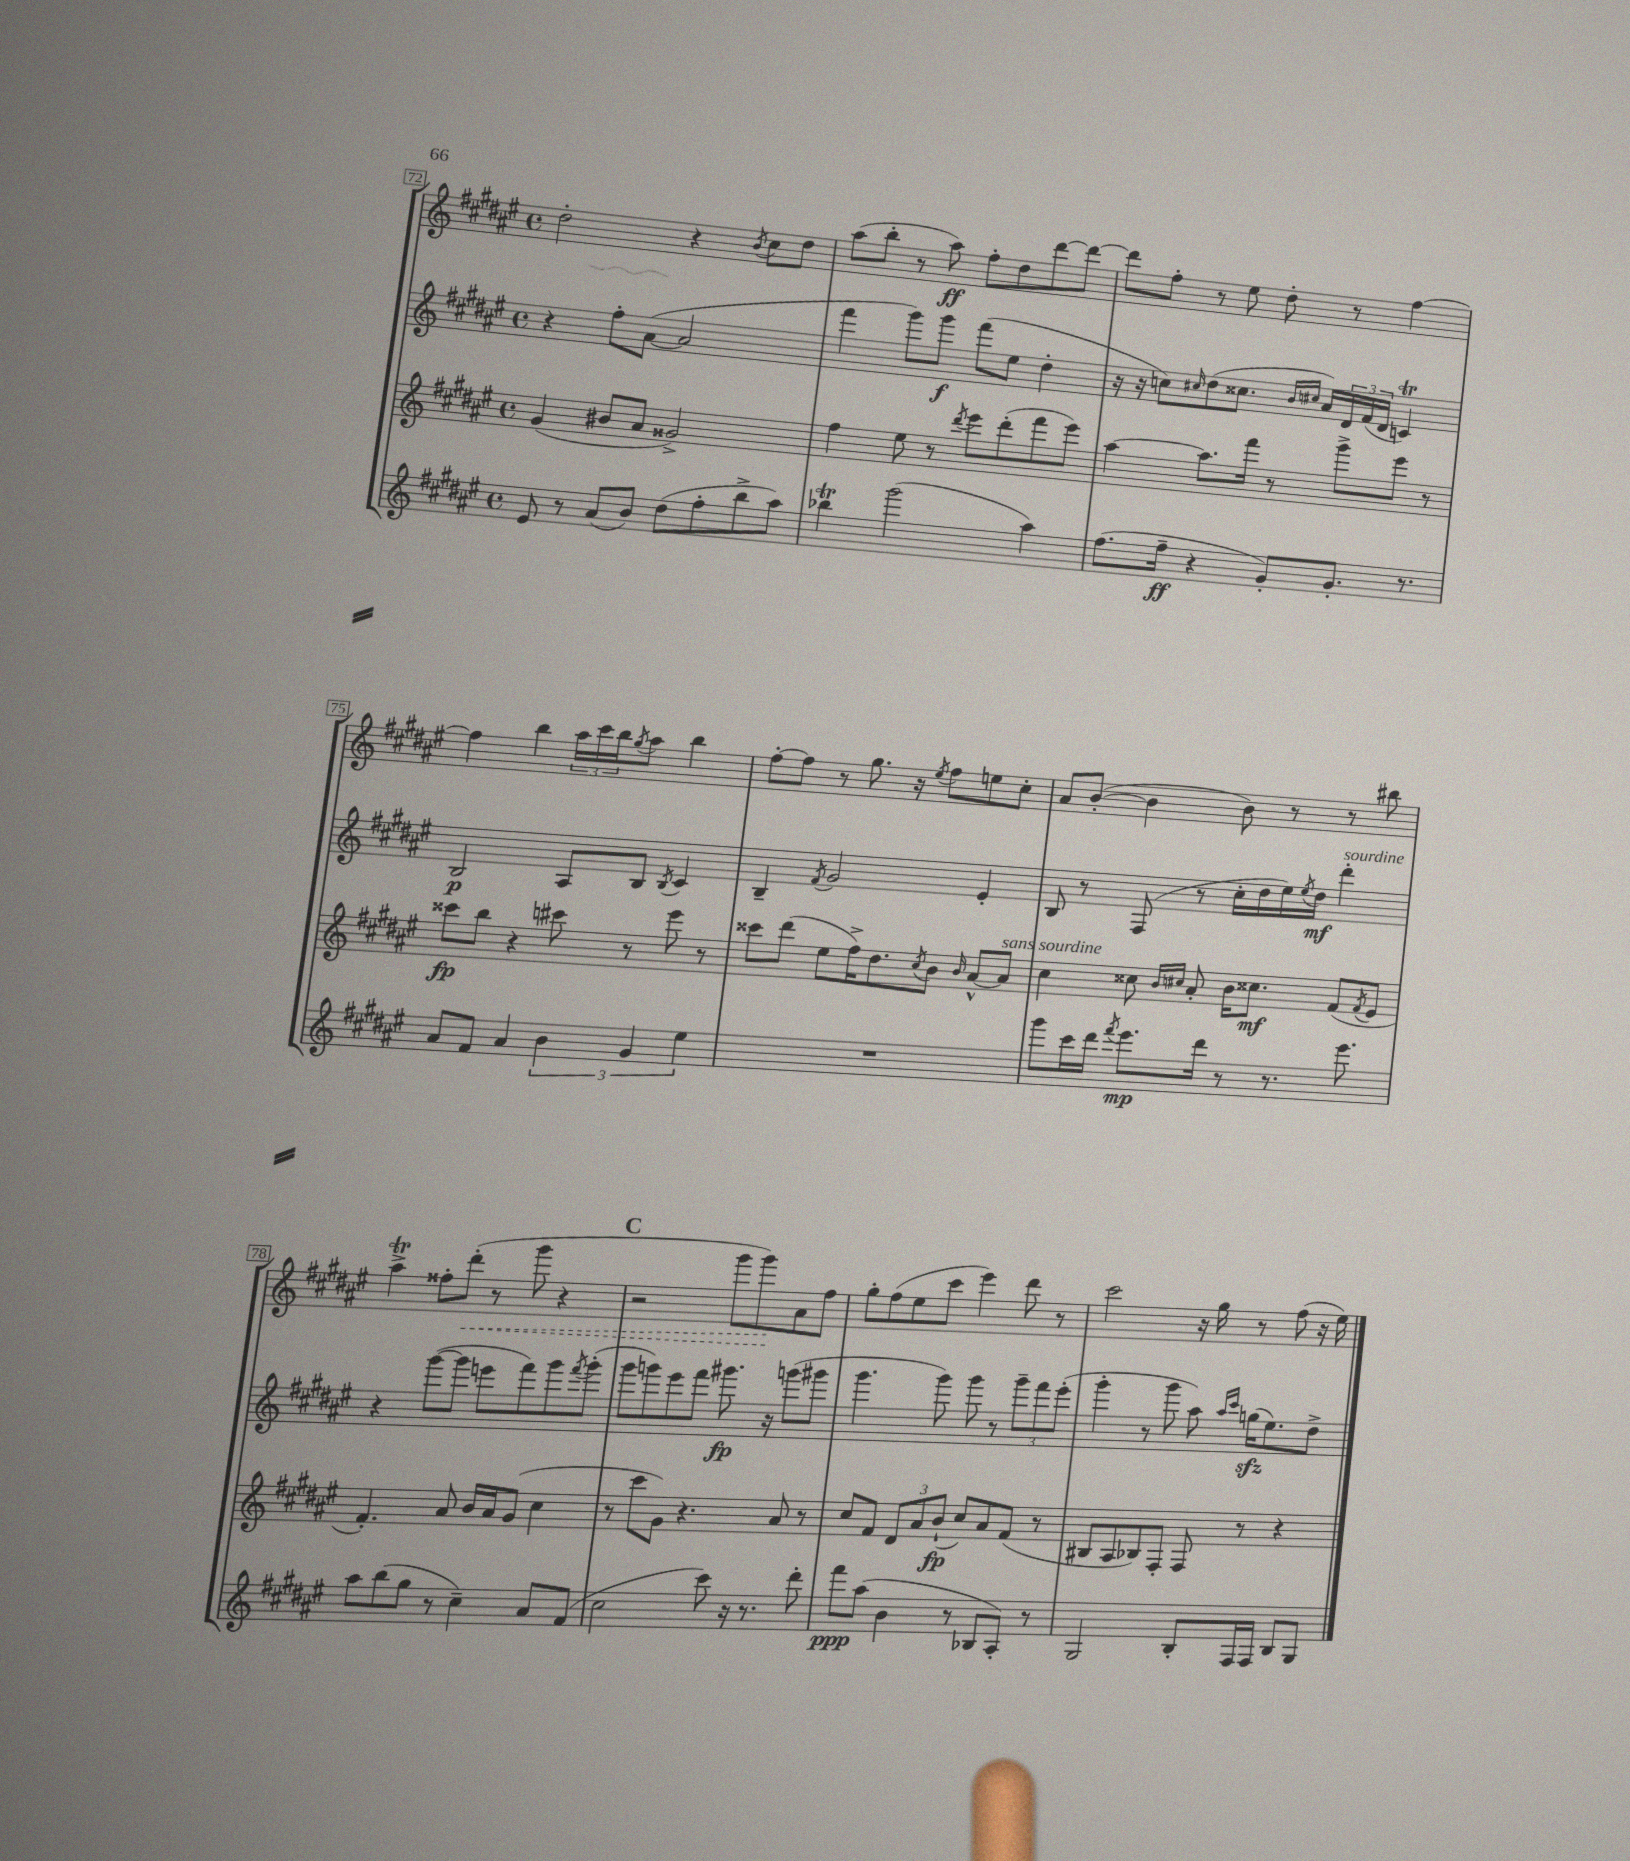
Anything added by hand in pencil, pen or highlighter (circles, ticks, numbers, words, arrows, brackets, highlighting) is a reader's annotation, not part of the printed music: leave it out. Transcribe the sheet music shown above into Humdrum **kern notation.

**kern	**kern	**kern	**kern
*staff4	*staff3	*staff2	*staff1
*clefG2	*clefG2	*clefG2	*clefG2
*k[f#c#g#d#a#e#]	*k[f#c#g#d#a#e#]	*k[f#c#g#d#a#e#]	*k[f#c#g#d#a#e#]
*M4/4	*M4/4	*M4/4	*M4/4
*met(c)	*met(c)	*met(c)	*met(c)
8e#/	(4g#/	4r	2dd#'\
8r	.	.	.
(8a#/L	8b#/L	8ff#'\L	.
8b/J)	8a#/J	([8a#\J	.
(8dd#\L	2g##^/)	2a#/]	4r
8ff#'\	.	.	.
.	.	.	8qb/
8bb^\	.	.	8cc#\L
8aa#\J)	.	.	8dd#\J
=	=	=	=
4bb-\	4ff#\	4fff#\	(8aa#\L
.	.	.	8bb'\J
(2ggg#\	8ee#\	8ggg#\L)	8r
.	8r	8ggg#\J	8aa#\)
.	8qddd#/	.	.
.	8eee#\L	(8fff#\L	8ff#'\L
.	(8ddd#'\	8ee#\J	8dd#\
4aa#\)	8fff#\	4dd#'\	[8ddd#\
.	8eee#\J)	.	8ddd#\_J
=	=	=	=
(8.ff#\L	[4aa#\	16r	8ddd#\]L
.	.	16r	.
.	.	8cc\L)	8ff#'\J
16ff#~\Jk	.	.	.
.	.	16qqcc#/	.
4r	8.aa#\]L	(8dd#\	8r
.	.	8.cc##\J	8ee#\
.	16fff#\Jk	.	.
8g#'/L)	8r	.	8dd#'\
.	.	16qqb/LL	.
.	.	16qqcc#/JJ	.
.	.	16a#/LL)	.
8.g#'/J	8ggg#^\L	24d#/	8r
.	.	(24f#/	.
.	.	24d#/JJ	.
.	8eee#\J	4c/)	[4ff#\
8.r	.	.	.
.	8r	.	.
=	=	=	=
8a#/L	8ccc##\L	2B/	4ff#\]
8f#/J	8bb\J	.	.
4a#/	4r	.	4bb\
6b\	8ccc#\	8A#/L	24aa#\LL
.	.	.	24ccc#\
.	.	.	24bb\J
.	.	.	8qgg#/
.	8r	8B/J	8aa#\J
6g#/	.	.	.
.	.	8qB/	.
.	8eee#\	4c#/	4bb\
6ee#\	.	.	.
.	8r	.	.
=	=	=	=
1r	8ccc##\L	4B~/	[8ff#'\L
.	(8ddd#\J	.	8ff#\]J
.	.	8qf#/	.
.	8ee#\L	2g#/	8r
.	16ff#^\K)	.	8.gg#\
.	8.dd#\	.	.
.	.	.	16r
.	8qcc#/	.	8qee#/
.	8b\J	.	8ff#\L
.	16qqb/	.	.
.	[8a#^^/L	4e#'/	8ee\
.	8a#/]J	.	8cc#'\J
=	=	=	=
8ggg#\L	4cc#\	8B/	8a#/L
16ccc#\L	.	8r	([8b'/J
16ddd#\JJ	.	.	.
8qfff#/	.	.	.
8.eee#\L	8cc##\	(8F#/	4b\]
.	16qqb/LL	.	.
.	16qqcc#/JJ	.	.
.	8a#'/	8r	.
16ddd#\Jk	.	.	.
8r	16b\LK	16cc#'\LL	8b\)
.	8.cc##\J	16dd#\	.
8.r	.	16ee#\)	8r
.	.	8qee#/	.
.	.	16dd#\JJ	.
.	(8f#/L	4ddd#'\	8r
8.eee#\	.	.	.
.	8qf#/	.	.
.	8e#/J	.	8bb#\
=	=	=	=
8aa#\L	4.f#'/)	4r	4aa#^\
(8bb\	.	.	.
8gg#\J	.	([8ggg#\L	8ff##'\L
8r	8a#/	8ggg#\]J	(8ddd#'\J
4cc#~\)	16b/LL	8eee\L	8r
.	16a#/J	.	.
.	(8g#/J	8fff#\)	8ggg#\
8a#/L	4cc#\	8ggg#\	4r
.	.	8qfff#/	.
(8f#/J	.	(8ggg#'\J	.
=	=	=	=
2cc#\	8r	8ggg#\L	2r
.	8ccc#\L	8ggg\)	.
.	8g#\J)	8eee#\	.
.	4.r	8fff#\J	.
8ccc#\)	.	8.ggg#\	8ggg#\L
16r	.	.	8ggg#\)
8.r	.	16r	.
.	8a#/	(8ggg\L	8a#\
8ddd#'\	8r	8ggg#\J	8ff#\J
=	=	=	=
8fff#\L	8cc#/L	4.ggg#\	8gg#'\L
(8aa#\J	8f#/J	.	(8ff#\
4b\	12d#/L	.	8ee#\
.	12a#/	.	.
.	.	8ggg#\)	8ccc#\J
.	(12b`/J	.	.
8r	8cc#/L)	8ggg#\	4eee#\)
8B-/L	8a#/	8r	.
8A#'/J)	(8f#/J	12ggg#~\L	8ddd#\
.	.	12fff#\	.
8r	8r	.	8r
.	.	(12eee#'\J	.
=	=	=	=
2G#/	8B#/L	4ggg#'\	2ccc#\
.	8A#/	.	.
.	8B-/)	8r	.
.	8F#'/J	8ggg#\	.
8B'/L	8F#/	8aa#\)	16r
.	.	.	16gg#\
.	.	16qqaa#/LL	.
.	.	16qqccc#/JJ	.
16F#/L	8r	(16gg\LK	8r
16F#/JJ	.	8.ee#\)	.
8B/L	4r	.	(8ff#\
8G#/J	.	8dd#^\J	16r
.	.	.	16ee#\)
==	==	==	==
*-	*-	*-	*-
